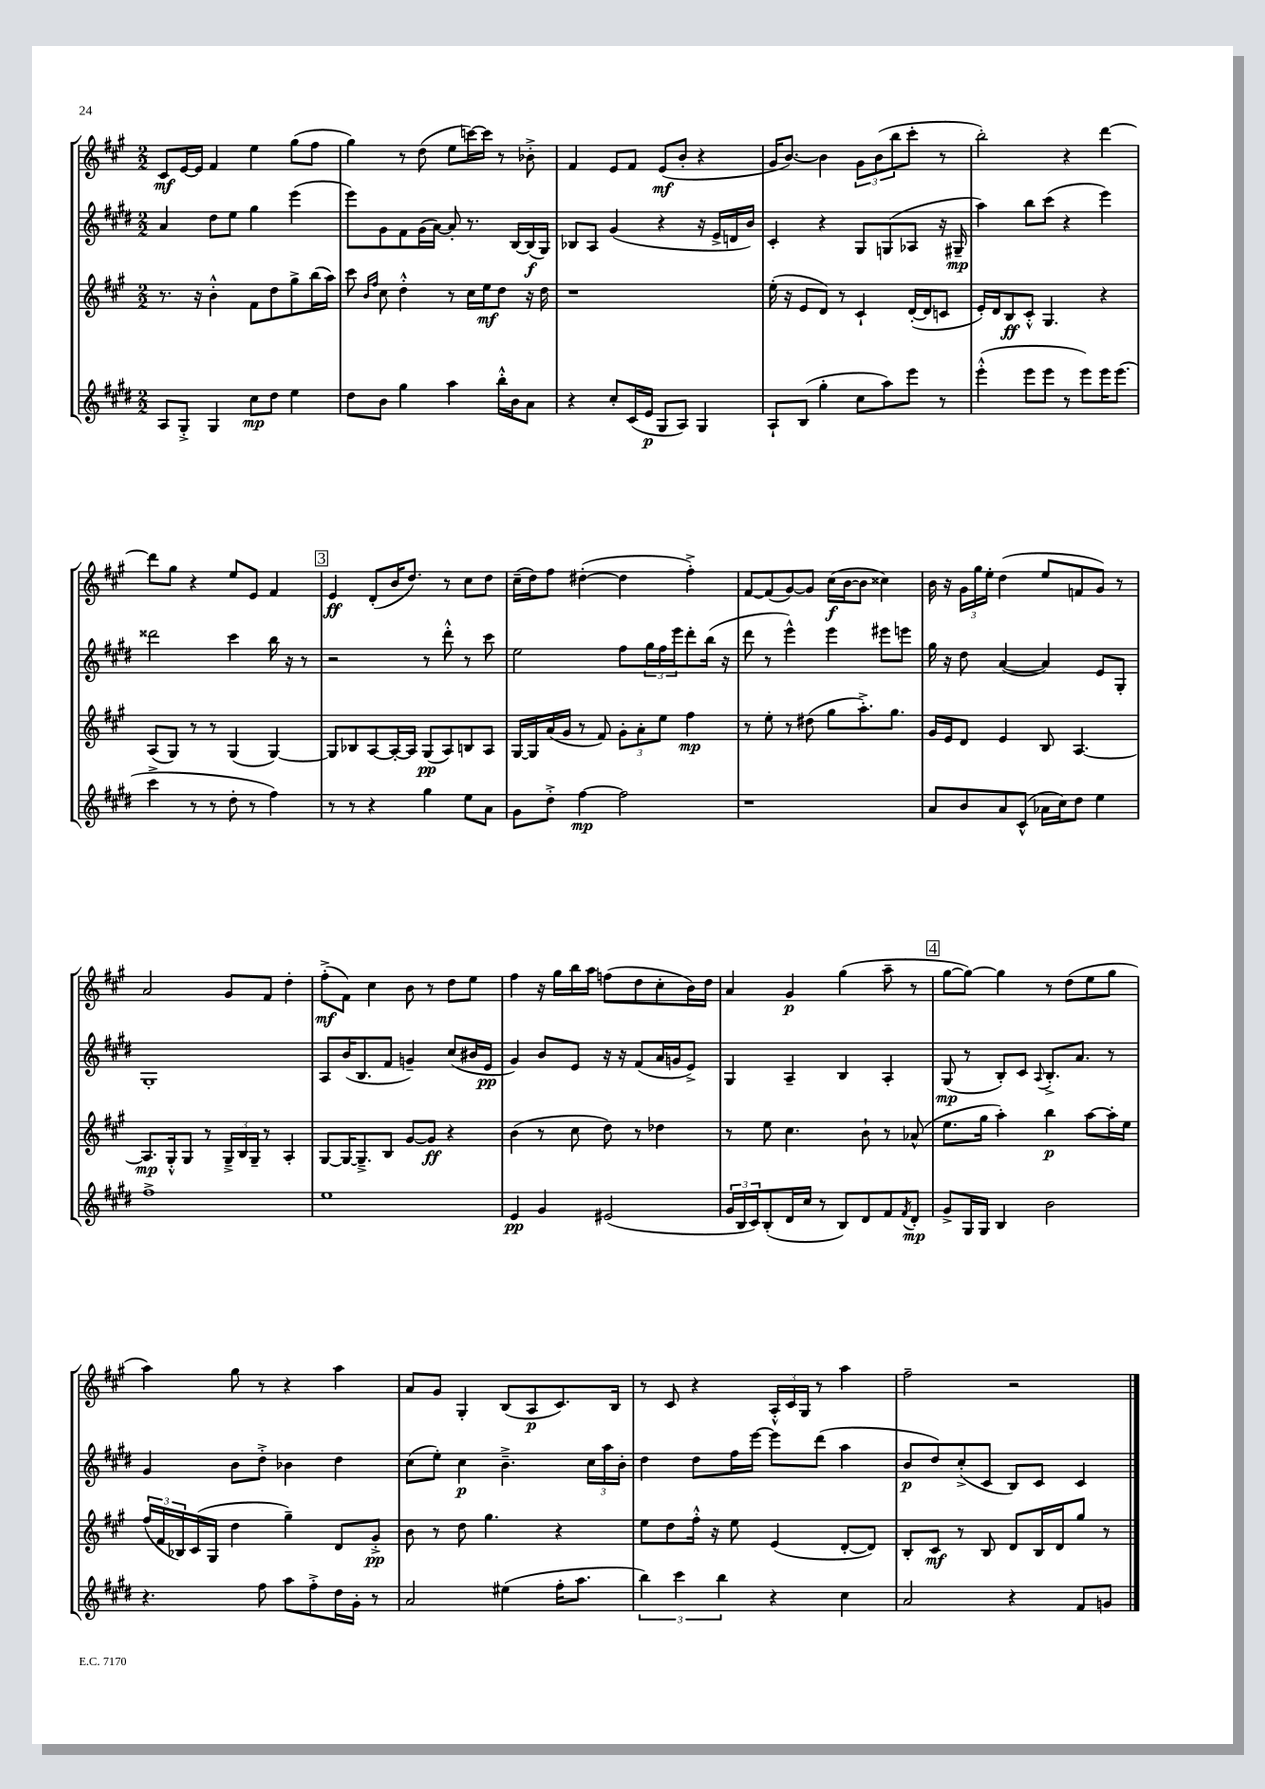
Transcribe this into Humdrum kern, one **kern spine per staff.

**kern	**dynam	**kern	**dynam	**kern	**dynam	**kern	**dynam
*part4	*part4	*part3	*part3	*part2	*part2	*part1	*part1
*staff4	*staff4	*staff3	*staff3	*staff2	*staff2	*staff1	*staff1
*clefG2	*	*clefG2	*	*clefG2	*	*clefG2	*
*k[f#c#g#d#]	*	*k[f#c#g#]	*	*k[f#c#g#d#]	*	*k[f#c#g#]	*
*M2/2	*	*M2/2	*	*M2/2	*	*M2/2	*
=14	=14	=14	=14	=14	=14	=14	=14
8A/L	.	8.r	.	4a/	.	8c#/L	mf
8G#'^/J	.	.	.	.	.	[16e/L	.
.	.	16r	.	.	.	16e/JJ]	.
4G#/	.	4b'^^\	.	8dd#\L	.	4f#/	.
.	.	.	.	8ee\J	.	.	.
8cc#\L	mp	8f#\L	.	4gg#\	.	4ee\	.
8dd#\J	.	8dd\	.	.	.	.	.
4ee\	.	8gg#^\	.	(4eee\	.	(8gg#\L	.
.	.	(16bb\L	.	.	.	8ff#\J	.
.	.	16aa\JJ)	.	.	.	.	.
=15	=15	=15	=15	=15	=15	=15	=15
8dd#\L	.	8ccc#\	.	8eee\L)	.	4gg#\)	.
.	.	16qqb/LL	.	.	.	.	.
.	.	16qqff#/JJ	.	.	.	.	.
8b\J	.	8cc#\	.	8g#\	.	.	.
4gg#\	.	4dd'^^\	.	8f#\	.	8r	.
.	.	.	.	(16g#\L	.	(8dd\	.
.	.	.	.	[16a\JJ)	.	.	.
4aa\	.	8r	.	8a'/]	.	8ee\L	.
.	.	16cc#\LL	.	8.r	.	[16cccn\L)	.
.	.	16ee\J	mf	.	.	16ccc\JJ]	.
16bb'^^\LL	.	8dd\J	.	.	.	8r	.
16b\J	.	.	.	[16B/LL	.	.	.
8a\J	.	16r	.	(16B/]	f	8b-X'^\	.
.	.	16dd\	.	16G#/JJ)	.	.	.
=16	=16	=16	=16	=16	=16	=16	=16
4r	.	1r	.	8B-X/L	.	4f#/	.
.	.	.	.	8A/J	.	.	.
8cc#'/L	.	.	.	(4g#/	.	8e/L	.
(16c#/L	.	.	.	.	.	8f#/J	.
16e/JJ	p	.	.	.	.	.	.
8G#/L	.	.	.	4r	.	(8e/L	mf
8A/J)	.	.	.	.	.	8b'/J	.
4G#/	.	.	.	16r	.	4r	.
.	.	.	.	16e^/LL	.	.	.
.	.	.	.	16dn/	.	.	.
.	.	.	.	16b/JJ)	.	.	.
=17	=17	=17	=17	=17	=17	=17	=17
8A`/L	.	(16ee'\	.	4c#'/	.	16g#/KL	.
.	.	16r	.	.	.	[8.b/J)	.
(8B/J	.	8e/L	.	.	.	.	.
4gg#'\	.	8d/J)	.	4r	.	4b\]	.
.	.	8r	.	.	.	.	.
8cc#\L	.	4c#`/	.	8G#/L	.	12g#\L	.
.	.	.	.	.	.	(12b\	.
8aa\)	.	.	.	(8Gn/	.	.	.
.	.	.	.	.	.	12bb\	.
8eee\J	.	([16d'/LL	.	8A-X/J	.	8ccc#'\J	.
.	.	16d/J]	.	.	.	.	.
8r	.	8cn/J	.	16r	.	8r	.
.	.	.	.	16G#X~/	mp	.	.
=18	=18	=18	=18	=18	=18	=18	=18
(4eee'^^\	.	16e'/LL)	.	4aa\)	.	2bb'\)	.
.	.	16d/J	.	.	.	.	.
.	.	8B/	ff	.	.	.	.
8eee\L	.	8c#'^^/J	.	8bb\L	.	.	.
8eee\J	.	4.G#/	.	(8ccc#\J	.	.	.
8r	.	.	.	4r	.	4r	.
8eee\L)	.	.	.	.	.	.	.
16eee\K	.	4r	.	4eee\)	.	[4ddd\	.
(8.eee\J	.	.	.	.	.	.	.
!!LO:LB:g=z
=19	=19	=19	=19	=19	=19	=19	=19
4ccc#^\	.	(8A/L	.	2ddd##X\	.	8ddd\L]	.
.	.	8G#/J)	.	.	.	8gg#\J	.
8r	.	8r	.	.	.	4r	.
8r	.	8r	.	.	.	.	.
8dd#'\	.	(4G#/	.	4ccc#\	.	8ee/L	.
8r	.	.	.	.	.	8e/J	.
4ff#\)	.	[4G#/)	.	16bb\	.	4f#/	.
.	.	.	.	16r	.	.	.
.	.	.	.	8r	.	.	.
!!LO:REH:place=s1:t=3
=20	=20	=20	=20	=20	=20	=20	=20
8r	.	8G#/L]	.	2r	.	4e/	ff
8r	.	8B-X/	.	.	.	.	.
4r	.	[8A/	.	.	.	(8d'/L	.
.	.	16A'/L_	.	.	.	16b/K	.
.	.	16A/JJ]	.	.	.	8.dd/J)	.
4gg#\	.	(8G#/L	pp	8r	.	.	.
.	.	8A/)	.	8ddd#'^^\	.	8r	.
8ee\L	.	8Bn/	.	8r	.	8cc#\L	.
8a\J	.	8A/J	.	8ccc#\	.	8dd\J	.
=21	=21	=21	=21	=21	=21	=21	=21
8g#\L	.	[16G#/LL	.	2ee\	.	(16cc#~\LL	.
.	.	16G#/]	.	.	.	16dd\J)	.
8dd#'^\J	.	(16a/	.	.	.	8ff#\J	.
.	.	16g#/JJ	.	.	.	.	.
[4ff#\	mp	8r	.	.	.	([4dd#X'\	.
.	.	8f#/)	.	.	.	.	.
2ff#\]	.	12g#'\L	.	8ff#\L	.	4dd#\]	.
.	.	12a'\	.	.	.	.	.
.	.	.	.	24gg#\L	.	.	.
.	.	12ee\J	.	24ff#\	.	.	.
.	.	.	.	24eee\J	.	.	.
.	.	4ff#\	mp	8ddd#'\	.	4ff#'^\)	.
.	.	.	.	(16bb\Jk	.	.	.
.	.	.	.	16r	.	.	.
=22	=22	=22	=22	=22	=22	=22	=22
1r	.	8r	.	8ddd#\	.	[8f#/L	.
.	.	8ee'\	.	8r	.	(8f#/]	.
.	.	8r	.	4eee^^\)	.	[8g#/)	.
.	.	(8dd#X\	.	.	.	8g#/J]	.
.	.	8gg#\L	.	4eee\	.	(16cc#\LL	f
.	.	.	.	.	.	[16b\J	.
.	.	8.aa'^\)	.	.	.	8b\J]	.
.	.	.	.	8eee#X\L	.	4cc##X\)	.
.	.	8.gg#\J	.	.	.	.	.
.	.	.	.	8eeen\J	.	.	.
=23	=23	=23	=23	=23	=23	=23	=23
8a/L	.	16g#/LL	.	16gg#\	.	16b\	.
.	.	16e/J	.	16r	.	16r	.
8b/	.	8d/J	.	8dd#\	.	24g#\LL	.
.	.	.	.	.	.	24gg#\	.
.	.	.	.	.	.	24ee'\JJ	.
8a/	.	4e/	.	([4a/	.	(4dd\	.
(8c#^^/J	.	.	.	.	.	.	.
16a-X\LL	.	8B/	.	4a/])	.	8ee/L	.
16cc#\J)	.	.	.	.	.	.	.
8dd#\J	.	[4.A/	.	.	.	8fn/	.
4ee\	.	.	.	8e/L	.	8g#/J)	.
.	.	.	.	8G#'/J	.	8r	.
!!LO:LB:g=z
=24	=24	=24	=24	=24	=24	=24	=24
1ff#^	.	8.A/L]	mp	1G#'	.	2a/	.
.	.	16G#'^^/k	.	.	.	.	.
.	.	8G#/J	.	.	.	.	.
.	.	8r	.	.	.	.	.
.	.	24G#~^/LL	.	.	.	8g#/L	.
.	.	24B/	.	.	.	.	.
.	.	24G#~/JJ	.	.	.	.	.
.	.	8r	.	.	.	8f#/J	.
.	.	4A'/	.	.	.	4dd'\	.
=25	=25	=25	=25	=25	=25	=25	=25
1ee	.	[8G#/L	.	8A/L	.	(8ff#'^\L	mf
.	.	16G#/K_	.	(16b/K	.	8f#\J)	.
.	.	8.G#~^/]	.	8.B/	.	.	.
.	.	.	.	.	.	4cc#\	.
.	.	8B/J	.	8f#/J	.	.	.
.	.	[8g#/L	.	4gn~/)	.	8b\	.
.	.	8g#/J]	ff	.	.	8r	.
.	.	4r	.	(8cc#/L	.	8dd\L	.
.	.	.	.	16b#X/L	.	8ee\J	.
.	.	.	.	16e/JJ	pp	.	.
=26	=26	=26	=26	=26	=26	=26	=26
4e/	pp	(4b\	.	4g#/)	.	4ff#\	.
4g#/	.	8r	.	8b/L	.	16r	.
.	.	.	.	.	.	16gg#\LL	.
.	.	8cc#\	.	8e/J	.	16bb\	.
.	.	.	.	.	.	16aa\JJ	.
(2e#X/	.	8dd\)	.	16r	.	(8ffn\L	.
.	.	.	.	16r	.	.	.
.	.	8r	.	(8f#/L	.	8dd\	.
.	.	4dd-X\	.	16a/L	.	8cc#'\	.
.	.	.	.	16gn/J	.	.	.
.	.	.	.	8e^/J)	.	16b\L)	.
.	.	.	.	.	.	16dd\JJ	.
=27	=27	=27	=27	=27	=27	=27	=27
24g#/LL	.	8r	.	4G#/	.	4a/	.
24B/	.	.	.	.	.	.	.
24c#/J)	.	.	.	.	.	.	.
(8B'/	.	8ee\	.	.	.	.	.
16d#/L	.	4.cc#\	.	4A~/	.	4g#/	p
16cc#/JJ	.	.	.	.	.	.	.
8r	.	.	.	.	.	.	.
8B/L)	.	.	.	4B/	.	(4gg#\	.
8d#/	.	8b`\	.	.	.	.	.
8f#/	.	8r	.	4A'/	.	8aa~\	.
8qf#/	.	.	.	.	.	.	.
8d#'/J	mp	(8a-X^^/	.	.	.	8r	.
!!LO:REH:place=s1:t=4
=28	=28	=28	=28	=28	=28	=28	=28
8g#^/L	.	8.ee\L	.	(8G#/	mp	[8gg#\L	.
16G#/L	.	.	.	8r	.	8gg#\J_)	.
16G#/JJ	.	16gg#\Jk	.	.	.	.	.
4B/	.	4aa'\)	.	8B'/L)	.	4gg#\]	.
.	.	.	.	8c#/J	.	.	.
.	.	.	.	8qqA/	.	.	.
2b\	.	4bb\	p	8.B'^/L	.	8r	.
.	.	.	.	.	.	(8dd\L	.
.	.	.	.	8.a/J	.	.	.
.	.	[8aa\L	.	.	.	8ee\	.
.	.	16aa'\L]	.	8r	.	8gg#\J	.
.	.	16ee\JJ	.	.	.	.	.
!!LO:LB:g=z
=29	=29	=29	=29	=29	=29	=29	=29
4.r	.	(24ff#/LL	.	4g#/	.	4aa\)	.
.	.	24f#/	.	.	.	.	.
.	.	24B-X/)	.	.	.	.	.
.	.	(16c#/	.	.	.	.	.
.	.	16G#/JJ	.	.	.	.	.
.	.	4dd\	.	8b\L	.	8gg#\	.
8ff#\	.	.	.	8dd#'^\J	.	8r	.
8aa\L	.	4gg#~\)	.	4b-X\	.	4r	.
8ff#'^\	.	.	.	.	.	.	.
16dd#\L	.	8d/L	.	4dd#\	.	4aa\	.
16g#'\JJ	.	.	.	.	.	.	.
8r	.	8g#'^/J	pp	.	.	.	.
=30	=30	=30	=30	=30	=30	=30	=30
2a/	.	8b\	.	(8cc#\L	.	8a/L	.
.	.	8r	.	8ee'\J)	.	8g#/J	.
.	.	8dd\	.	4cc#\	p	4G#'/	.
.	.	4.gg#\	.	.	.	.	.
(4ee#X\	.	.	.	4.b~^\	.	(8B/L	.
.	.	.	.	.	.	8A/	p
16ff#'\KL	.	4r	.	.	.	8.c#/)	.
8.aa\J	.	.	.	.	.	.	.
.	.	.	.	24cc#\LL	.	.	.
.	.	.	.	24aa\	.	.	.
.	.	.	.	.	.	16B/Jk	.
.	.	.	.	24b'\JJ	.	.	.
=31	=31	=31	=31	=31	=31	=31	=31
6bb\)	.	8ee\L	.	4dd#\	.	8r	.
.	.	8dd\	.	.	.	8c#/	.
6ccc#\	.	.	.	.	.	.	.
.	.	16ff#'^^\Jk	.	8dd#\L	.	4r	.
.	.	16r	.	.	.	.	.
6bb\	.	.	.	.	.	.	.
.	.	8ee\	.	16ff#\L	.	.	.
.	.	.	.	[16eee\JJ	.	.	.
4r	.	(4e/	.	8eee\L]	.	24A'^^/LL	.
.	.	.	.	.	.	24c#/	.
.	.	.	.	.	.	24G#/JJ	.
.	.	.	.	(8ddd#\J	.	8r	.
4cc#\	.	[8d'/L	.	4aa\	.	4aa\	.
.	.	8d/J])	.	.	.	.	.
=32	=32	=32	=32	=32	=32	=32	=32
2a/	.	8B'/L	.	8b/L	p	2ff#~\	.
.	.	8c#/J	mf	8dd#/)	.	.	.
.	.	8r	.	(8cc#'^/	.	.	.
.	.	8B/	.	8c#/J	.	.	.
4r	.	8d/L	.	8B/L)	.	2r	.
.	.	16B/L	.	8c#/J	.	.	.
.	.	16d/J	.	.	.	.	.
8f#/L	.	8gg#/J	.	4c#/	.	.	.
8gn/J	.	8r	.	.	.	.	.
==	==	==	==	==	==	==	==
*-	*-	*-	*-	*-	*-	*-	*-
